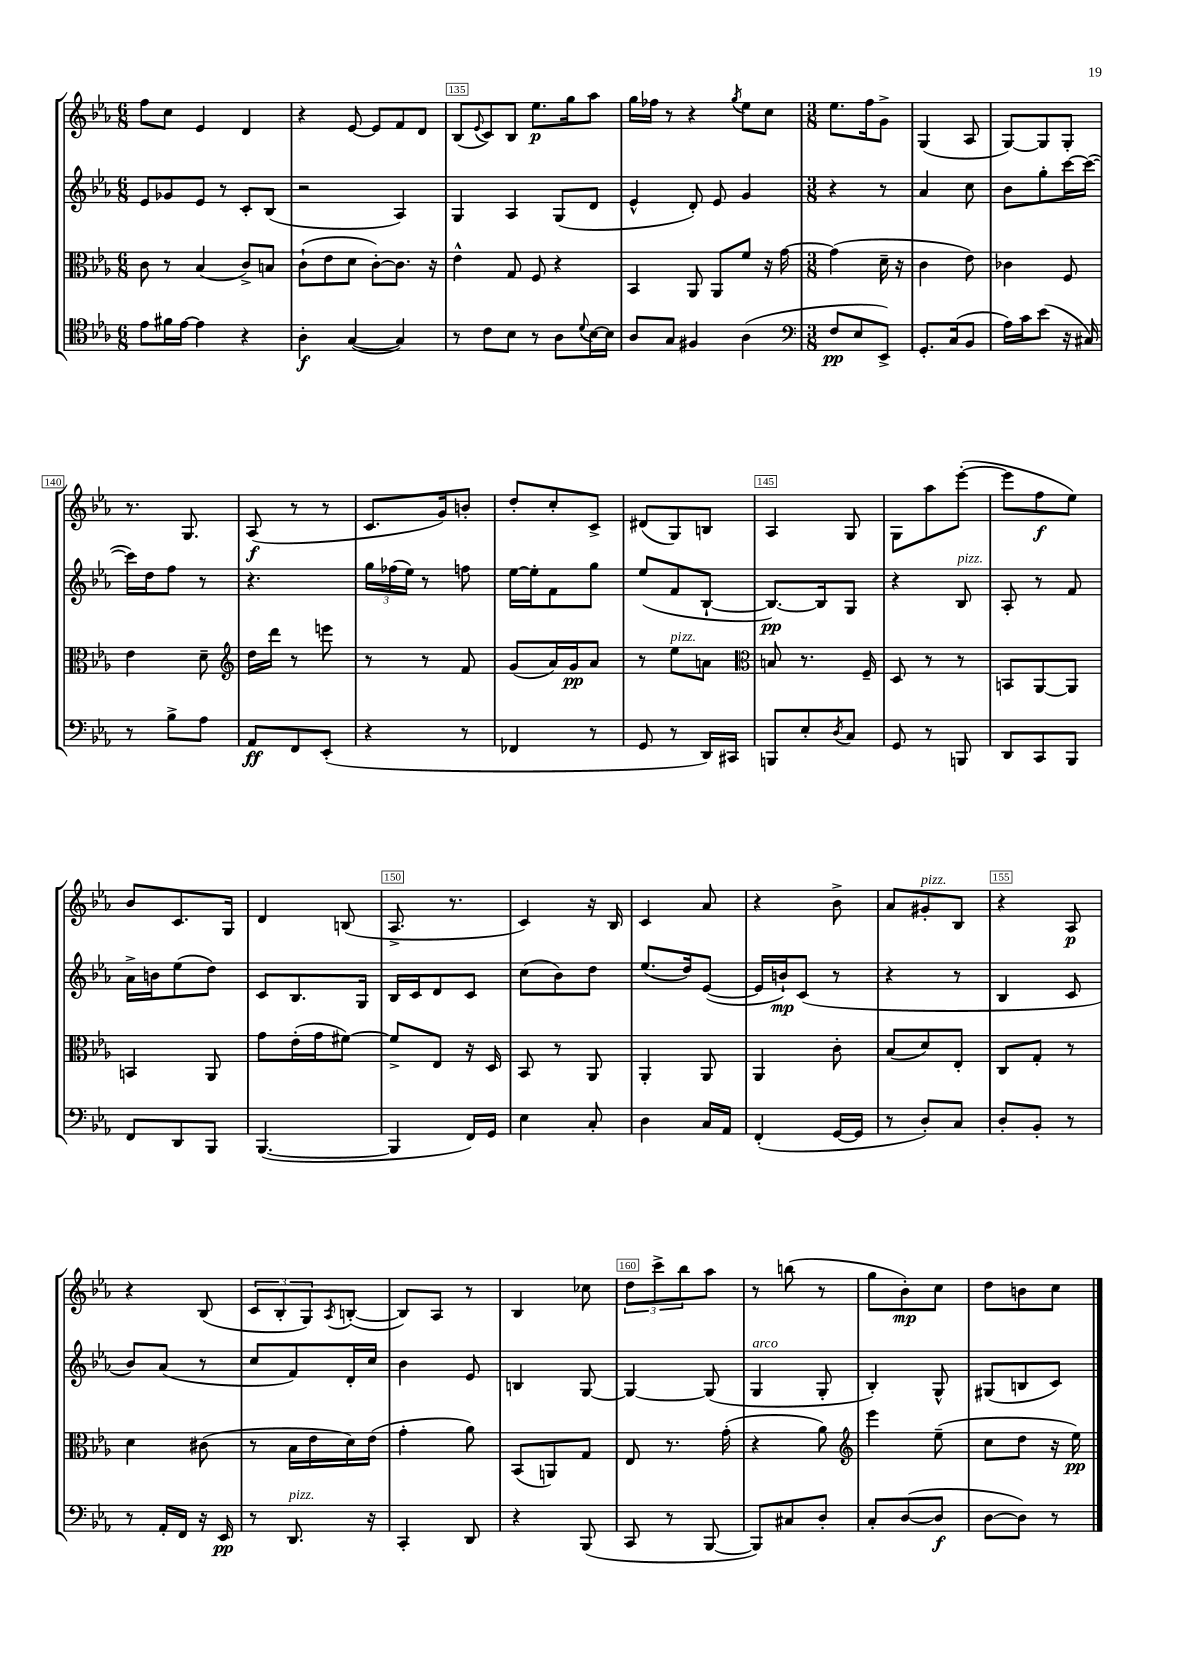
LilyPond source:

<<
\new StaffGroup <<
\new Staff = "s0" {
    \clef treble \key ees \major \numericTimeSignature \time 6/8
    f''8 c''8 ees'4 d'4 |
    r4 ees'8~ ees'8 f'8 d'8 |
    bes8( \appoggiatura { ees'8 } c'8) bes8 ees''8.\p g''16 aes''8 |
    g''16 fes''16 r8 r4 \acciaccatura { g''8 } ees''8 c''8 |
    \numericTimeSignature \time 3/8 ees''8. f''16 g'8-> |
    g4( aes8 |
    g8~) g8 g8-. |
    r8. g8. |
    aes8\f( r8 r8 |
    c'8. g'16) b'8-. |
    d''8-. c''8-. c'8-> |
    dis'8( g8) b8 |
    aes4 g8 |
    g8 aes''8 ees'''8~-.( |
    ees'''8 f''8\f ees''8) |
    bes'8 c'8. g16 |
    d'4 b8( |
    aes8.-> r8. |
    c'4) r16 bes16 |
    c'4 aes'8 |
    r4 bes'8-> |
    aes'8 gis'8-.^\markup { \italic "pizz." } bes8 |
    r4 aes8\p |
    r4 bes8( |
    \tuplet 3/2 { c'8 bes8-. g8) } \acciaccatura { aes8 } b8~-.( |
    b8) aes8 r8 |
    bes4 ces''8 |
    \tuplet 3/2 { d''8 c'''8-> bes''8 } aes''8 |
    r8 b''8( r8 |
    g''8 bes'8-.\mp) c''8 |
    d''8 b'8 c''8 \bar "|." |
}
\new Staff = "s1" {
    \clef treble \key ees \major \numericTimeSignature \time 6/8
    ees'8 ges'8 ees'8 r8 c'8-. bes8( |
    r2 aes4) |
    g4 aes4 g8( d'8 |
    ees'4-^ d'8-.) ees'8 g'4 |
    \numericTimeSignature \time 3/8 r4 r8 |
    aes'4 c''8 |
    bes'8 g''8-. c'''16~ c'''16~( |
    c'''16) d''16 f''8 r8 |
    r4. |
    \tuplet 3/2 { g''16 fes''16( ees''16) } r8 f''8 |
    ees''16~ ees''16-. f'8 g''8 |
    ees''8( f'8 bes8~-! |
    bes8.~\pp) bes16 g8 |
    r4 bes8^\markup { \italic "pizz." } |
    aes8-. r8 f'8 |
    aes'16-> b'16 ees''8( d''8) |
    c'8 bes8. g16 |
    bes16 c'16 d'8 c'8 |
    c''8( bes'8) d''8 |
    ees''8.( d''16) ees'8~( |
    ees'16 b'16-!\mp) c'8( r8 |
    r4 r8 |
    bes4 c'8 |
    bes'8) aes'8( r8 |
    c''8 f'8) d'16-. c''16 |
    bes'4 ees'8 |
    b4 g8~ |
    g4~ g8( |
    g4^\markup { \italic "arco" } g8-. |
    bes4-.) g8-^ |
    gis8( b8 c'8) \bar "|." |
}
\new Staff = "s2" {
    \clef alto \key ees \major \numericTimeSignature \time 6/8
    c'8 r8 bes4( c'8->) b8 |
    c'8-!( ees'8 d'8 c'8~-.) c'8. r16 |
    ees'4-^ g8 f8 r4 |
    bes,4 aes,8 aes,8 f'8 r16 g'16~ |
    \numericTimeSignature \time 3/8 g'4( d'16-- r16 |
    c'4 ees'8) |
    ces'4 f8 |
    ees'4 d'8-- |
    \clef treble d''16 d'''16 r8 e'''8 |
    r8 r8 f'8 |
    g'8( aes'16) g'16\pp aes'8 |
    r8 ees''8^\markup { \italic "pizz." } a'8 |
    \clef alto b8 r8. f16-- |
    d8 r8 r8 |
    b,8 aes,8~ aes,8 |
    b,4 aes,8 |
    g'8 ees'16-.( g'16 fis'8~) |
    fis'8-> ees8 r16 d16 |
    bes,8 r8 aes,8 |
    aes,4-. aes,8 |
    aes,4 c'8-. |
    bes8( d'8) ees8-. |
    c8 g8-. r8 |
    d'4 cis'8( |
    r8 bes16 ees'16 d'16) ees'16( |
    g'4-. aes'8) |
    bes,8( a,8) g8 |
    ees8 r8. g'16-.( |
    r4 aes'8) |
    \clef treble ees'''4 ees''8--( |
    c''8 d''8 r16 ees''16\pp) \bar "|." |
}
\new Staff = "s3" {
    \clef tenor \key ees \major \numericTimeSignature \time 6/8
    ees'8 fis'16 ees'16~ ees'4 r4 |
    aes4-.\f g4~( g4) |
    r8 c'8 bes8 r8 aes8 \appoggiatura { d'8 } bes16~ bes16 |
    aes8 g8 fis4 aes4( |
    \numericTimeSignature \time 3/8 \clef bass f8\pp ees8 ees,8->) |
    g,8.-. c16( bes,8 |
    aes16) c'16 ees'8( r16 cis16) |
    r8 bes8-> aes8 |
    aes,8\ff f,8 ees,8-.( |
    r4 r8 |
    fes,4 r8 |
    g,8 r8 d,16) cis,16 |
    b,,8 ees8-. \acciaccatura { d8 } c8 |
    g,8 r8 b,,8 |
    d,8 c,8 bes,,8 |
    f,8 d,8 bes,,8 |
    bes,,4.~( |
    bes,,4 f,16) g,16 |
    ees4 c8-. |
    d4 c16 aes,16 |
    f,4-.( g,16~ g,16 |
    r8 d8-.) c8 |
    d8-. bes,8-. r8 |
    r8 aes,16-. f,16 r16 ees,16\pp |
    r8 d,8.^\markup { \italic "pizz." } r16 |
    c,4-. d,8 |
    r4 bes,,8( |
    c,8 r8 bes,,8~ |
    bes,,8) cis8 d8-. |
    c8-. d8~( d8\f |
    d8~ d8) r8 \bar "|." |
}
>>
>>
\layout { \context { \Score currentBarNumber = #133 \override BarNumber.break-visibility = ##(#f #t #t) barNumberVisibility = #(every-nth-bar-number-visible 5) \override BarNumber.stencil = #(make-stencil-boxer 0.1 0.3 ly:text-interface::print) } }
